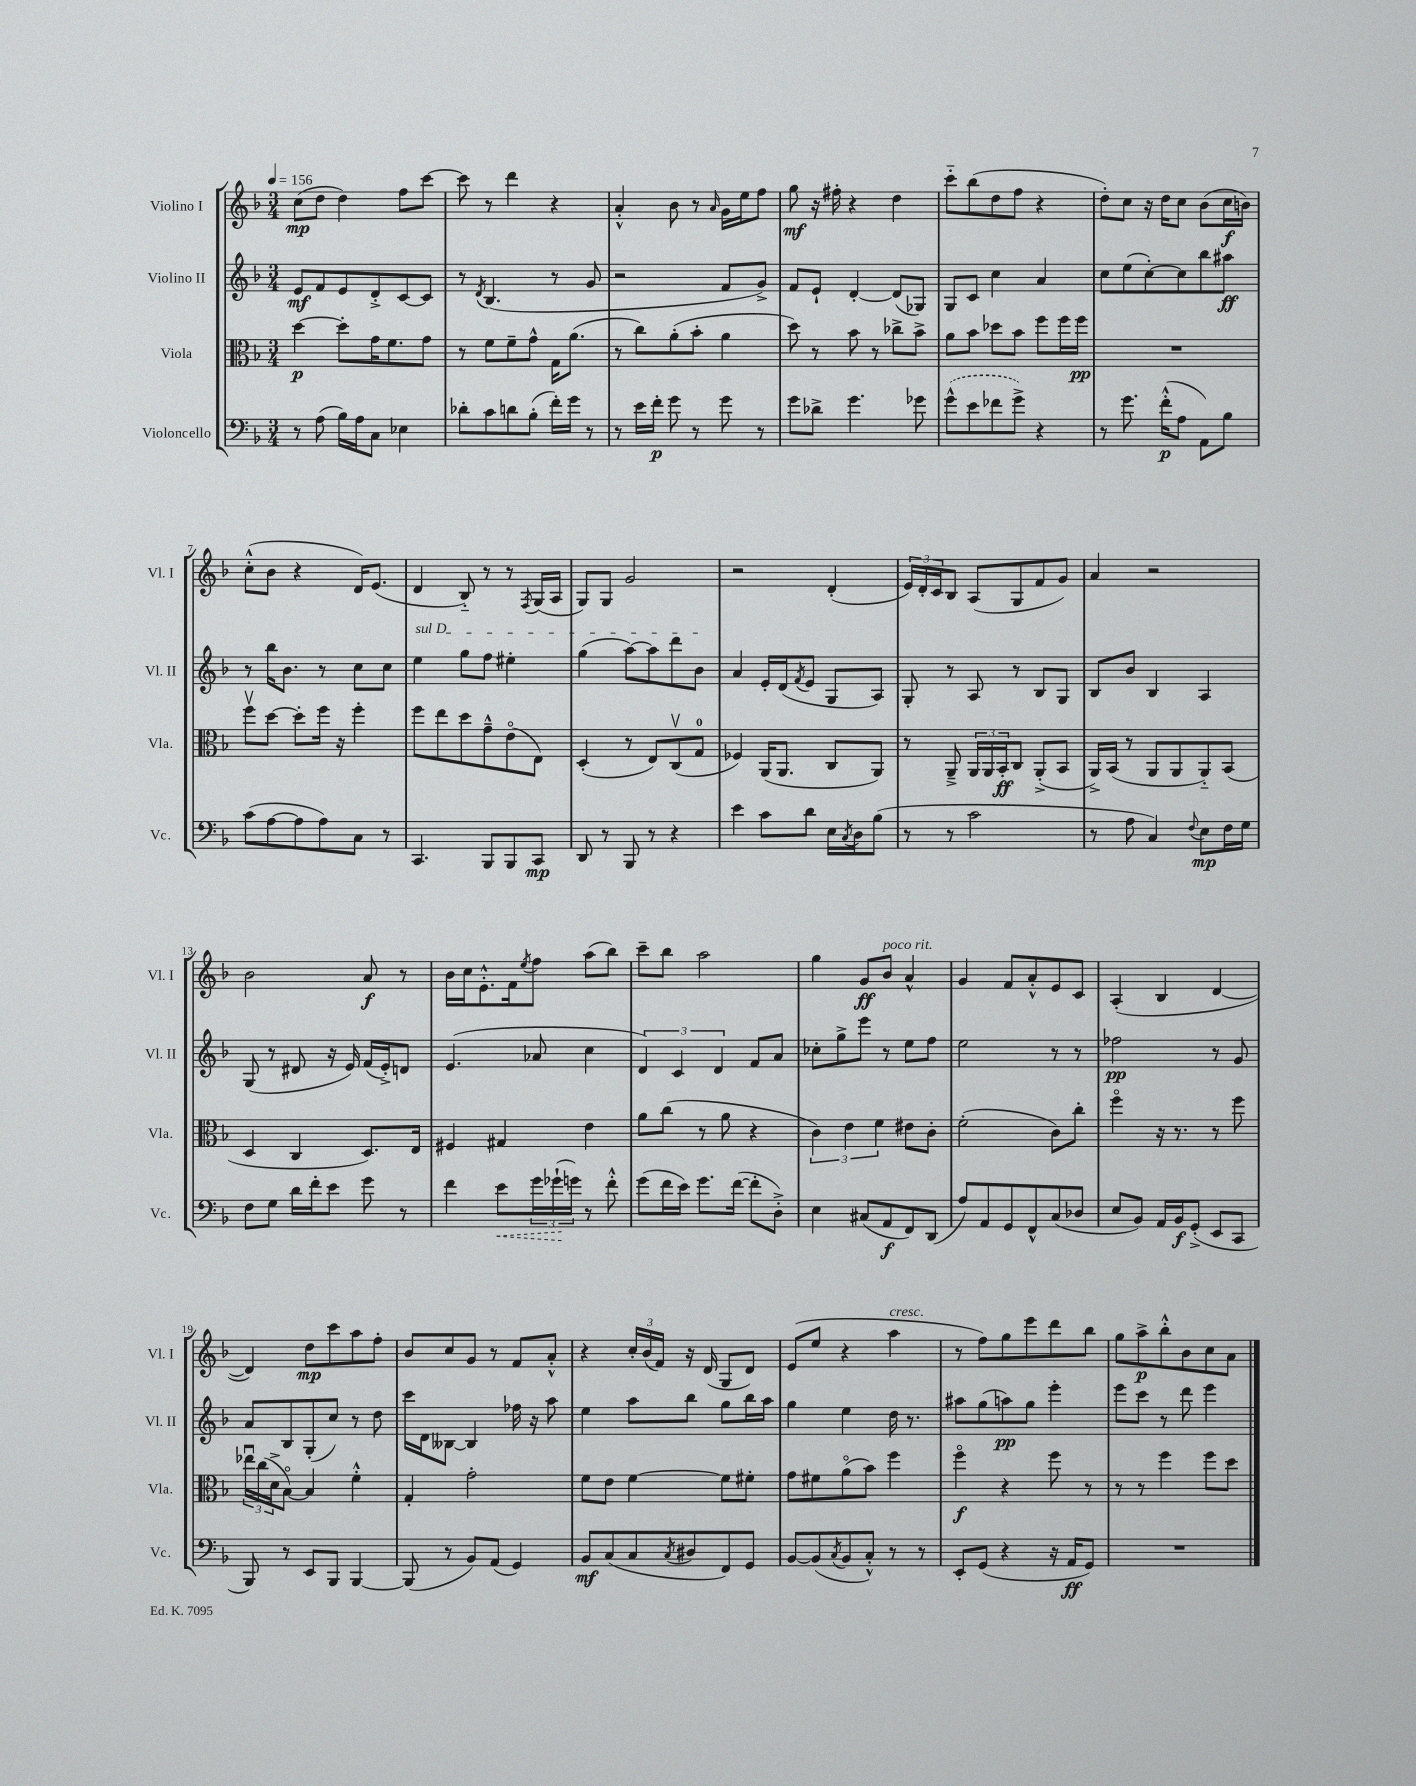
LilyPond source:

<<
\new StaffGroup <<
\new Staff = "s0" \with { instrumentName = "Violino I" shortInstrumentName = "Vl. I" } {
    \clef treble \key f \major \numericTimeSignature \time 3/4 \tempo 4 = 156
    c''8\mp( d''8 d''4) f''8 c'''8~ |
    c'''8 r8 d'''4 r4 |
    a'4-.-^ bes'8 r8 \grace { a'16 } g'16 e''16 f''8 |
    g''8\mf r16 fis''16-. r4 d''4 |
    c'''8-_ bes''8( d''8 f''8 r4 |
    d''8-.) c''8 r16 d''16 c''8 bes'8( c''16\f b'16) |
    c''8-.-^( bes'8 r4 d'16) e'8.( |
    d'4 bes8-_) r8 r8 \acciaccatura { f8 } g16( a16 |
    g8) g8 g'2 |
    r2 d'4-.( |
    \tuplet 3/2 { e'16) d'16-. c'16 } bes8 a8( g8 f'8 g'8) |
    a'4 r2 |
    bes'2 a'8\f r8 |
    bes'16 c''16 e'8.-.-^ f'16 \acciaccatura { e''8 } f''8 a''8( bes''8) |
    c'''8-- bes''8 a''2 |
    g''4 g'8\ff bes'8^\markup { \italic "poco rit." } a'4-^ |
    g'4 f'8 a'8-.-^ e'8 c'8 |
    a4-.( bes4 d'4~ |
    d'4) d''8\mp c'''8 a''8 f''8-. |
    bes'8 c''8 g'8 r8 f'8 a'8-.-^ |
    r4 \tuplet 3/2 { c''16-. bes'16( f'16) } r16 d'16( g8 d'8) |
    e'8( e''8 r4 a''4^\markup { \italic "cresc." } |
    r8 f''8) g''8 e'''8 d'''8 bes''8 |
    g''8 a''8->\p bes''8-.-^ bes'8 c''8 a'8 \bar "|." |
}
\new Staff = "s1" \with { instrumentName = "Violino II" shortInstrumentName = "Vl. II" } {
    \clef treble \key f \major \numericTimeSignature \time 3/4
    e'8\mf f'8 e'8 d'8-.-> c'8~ c'8 |
    r8 \acciaccatura { d'8 } bes4.( r8 g'8 |
    r2 f'8 g'8->) |
    f'8 e'8-! d'4~-. d'8( ges8) |
    g8 c'8 c''4 a'4 |
    c''8 e''8( c''8~-.) c''8 bes''8 ais''8\ff |
    r8 bes''16 bes'8. r8 c''8 c''8 |
    \once \override TextSpanner.bound-details.left.text = \markup { \italic "sul D" } e''4\startTextSpan g''8 f''8 eis''4-. |
    g''4( a''8~) a''8 d'''8 bes'8\stopTextSpan |
    a'4 e'16-. d'16( \acciaccatura { f'8 } e'8 g8 a8) |
    g8-. r8 a8 r8 bes8 g8 |
    bes8 bes'8 bes4 a4 |
    g8( r8 dis'8 r16 e'16) f'16( e'16-.->) d'8 |
    e'4.( aes'8 c''4 |
    \tuplet 3/2 { d'4) c'4 d'4 } f'8 a'8 |
    ces''8-. g''8-> e'''8 r8 e''8 f''8 |
    e''2 r8 r8 |
    fes''2\pp r8 g'8 |
    a'8 bes8 g8-.( c''8) r8 d''8 |
    c'''16 d'16 beses8~ beses4 fes''16 r16 a''8 |
    e''4 a''8 bes''8 g''8 bes''16 a''16 |
    g''4 e''4 d''16 r8. |
    ais''8 g''8( a''8\pp) g''8 e'''4-. |
    e'''8 c'''8 r8 d'''8 e'''4 \bar "|." |
}
\new Staff = "s2" \with { instrumentName = "Viola" shortInstrumentName = "Vla." } {
    \clef alto \key f \major \numericTimeSignature \time 3/4
    d''4~\p d''8-. g'16 f'8. g'8 |
    r8 f'8 f'8-- g'8-^ g16 a'8.( |
    r8 c''8) a'8-.( bes'8-. a'4 |
    d''8) r8 bes'8 r8 ces''8-> bes'8-> |
    a'8 bes'8 des''8 bes'8 f''8 f''16 f''16\pp |
    R2. |
    f''8\upbow d''8~ d''8-. f''16 r16 f''4-. |
    f''8 e''8 d''8 g'8---^ e'8\flageolet( e8) |
    d4-.( r8 e8) c8\upbow( g8-0 |
    fes4) a,16( a,8. c8 a,8) |
    r8 a,8---> \tuplet 3/2 { a,16 a,16 bes,16-.\ff } c8 a,8-.->( bes,8 |
    a,16->) bes,16( r8 a,8 a,8 a,8-_) bes,8( |
    d4 c4 d8.) e16 |
    fis4 gis4 e'4 |
    a'8 c''8( r8 a'8 r4 |
    \tuplet 3/2 { c'4) e'4 f'4 } eis'8 c'8-. |
    f'2-.( c'8) c''8-. |
    f''4\flageolet r16 r8. r8 f''8 |
    \tuplet 3/2 { ees''16\downbow c''16( d'16-> } bes8~\flageolet) bes4 f'4-.-^ |
    g4-. g'2-. |
    f'8 e'8 f'4~ f'8 fis'8-. |
    g'8 fis'8 a'8\flageolet( bes'8) f''4 |
    f''4\flageolet\f r4 f''8 r8 |
    r8 r8 f''4 f''8 d''8 \bar "|." |
}
\new Staff = "s3" \with { instrumentName = "Violoncello" shortInstrumentName = "Vc." } {
    \clef bass \key f \major \numericTimeSignature \time 3/4
    r8 a8( bes16) a16 c8 ees4 |
    des'8-. c'8 d'8 bes8-.( f'16-.) g'16 r8 |
    r8 e'16 f'16-.\p g'8 r8 g'8 r8 |
    g'8 des'8-> g'4. ges'8 |
    \once \slurDashed g'8-^( e'8 fes'8 g'8->) r4 |
    r8 g'8. f'16-.-^\p( a8 a,8) bes8 |
    c'8( a8~ a8 a8) c8 r8 |
    c,4. bes,,8 bes,,8 c,8\mp |
    d,8 r8 bes,,8 r8 r4 |
    e'4 c'8 d'8 e16 \acciaccatura { c8 } d16 bes8( |
    r8 r8 c'2 |
    r8 a8 c4) \appoggiatura { f8 } e8\mp f16 g16 |
    f8 g8 d'16 f'16-. e'8 g'8 r8 |
    f'4 \once \override Hairpin.style = #'dashed-line e'8\< \tuplet 3/2 { g'16 ges'16-!\!( g'16) } r8 f'8-.-^ |
    g'8( f'16 e'16) g'8. f'16~( f'8-. d8-.->) |
    e4 cis8( a,8\f f,8) d,8( |
    a8) a,8 g,8 f,8-^ c8( des8 |
    e8 bes,8) a,16 bes,16\f g,8-.->( e,8 c,8 |
    bes,,8) r8 e,8 bes,,8 bes,,4~ |
    bes,,8( r8 bes,8) a,8( g,4) |
    bes,8\mf c8( c8 \acciaccatura { c8 } dis8 f,8) g,8 |
    bes,8~ bes,8( \acciaccatura { c8 } bes,8 c8-.-^) r8 r8 |
    e,8-. g,8( r4 r16 a,16\ff g,8) |
    R2. \bar "|." |
}
>>
>>
